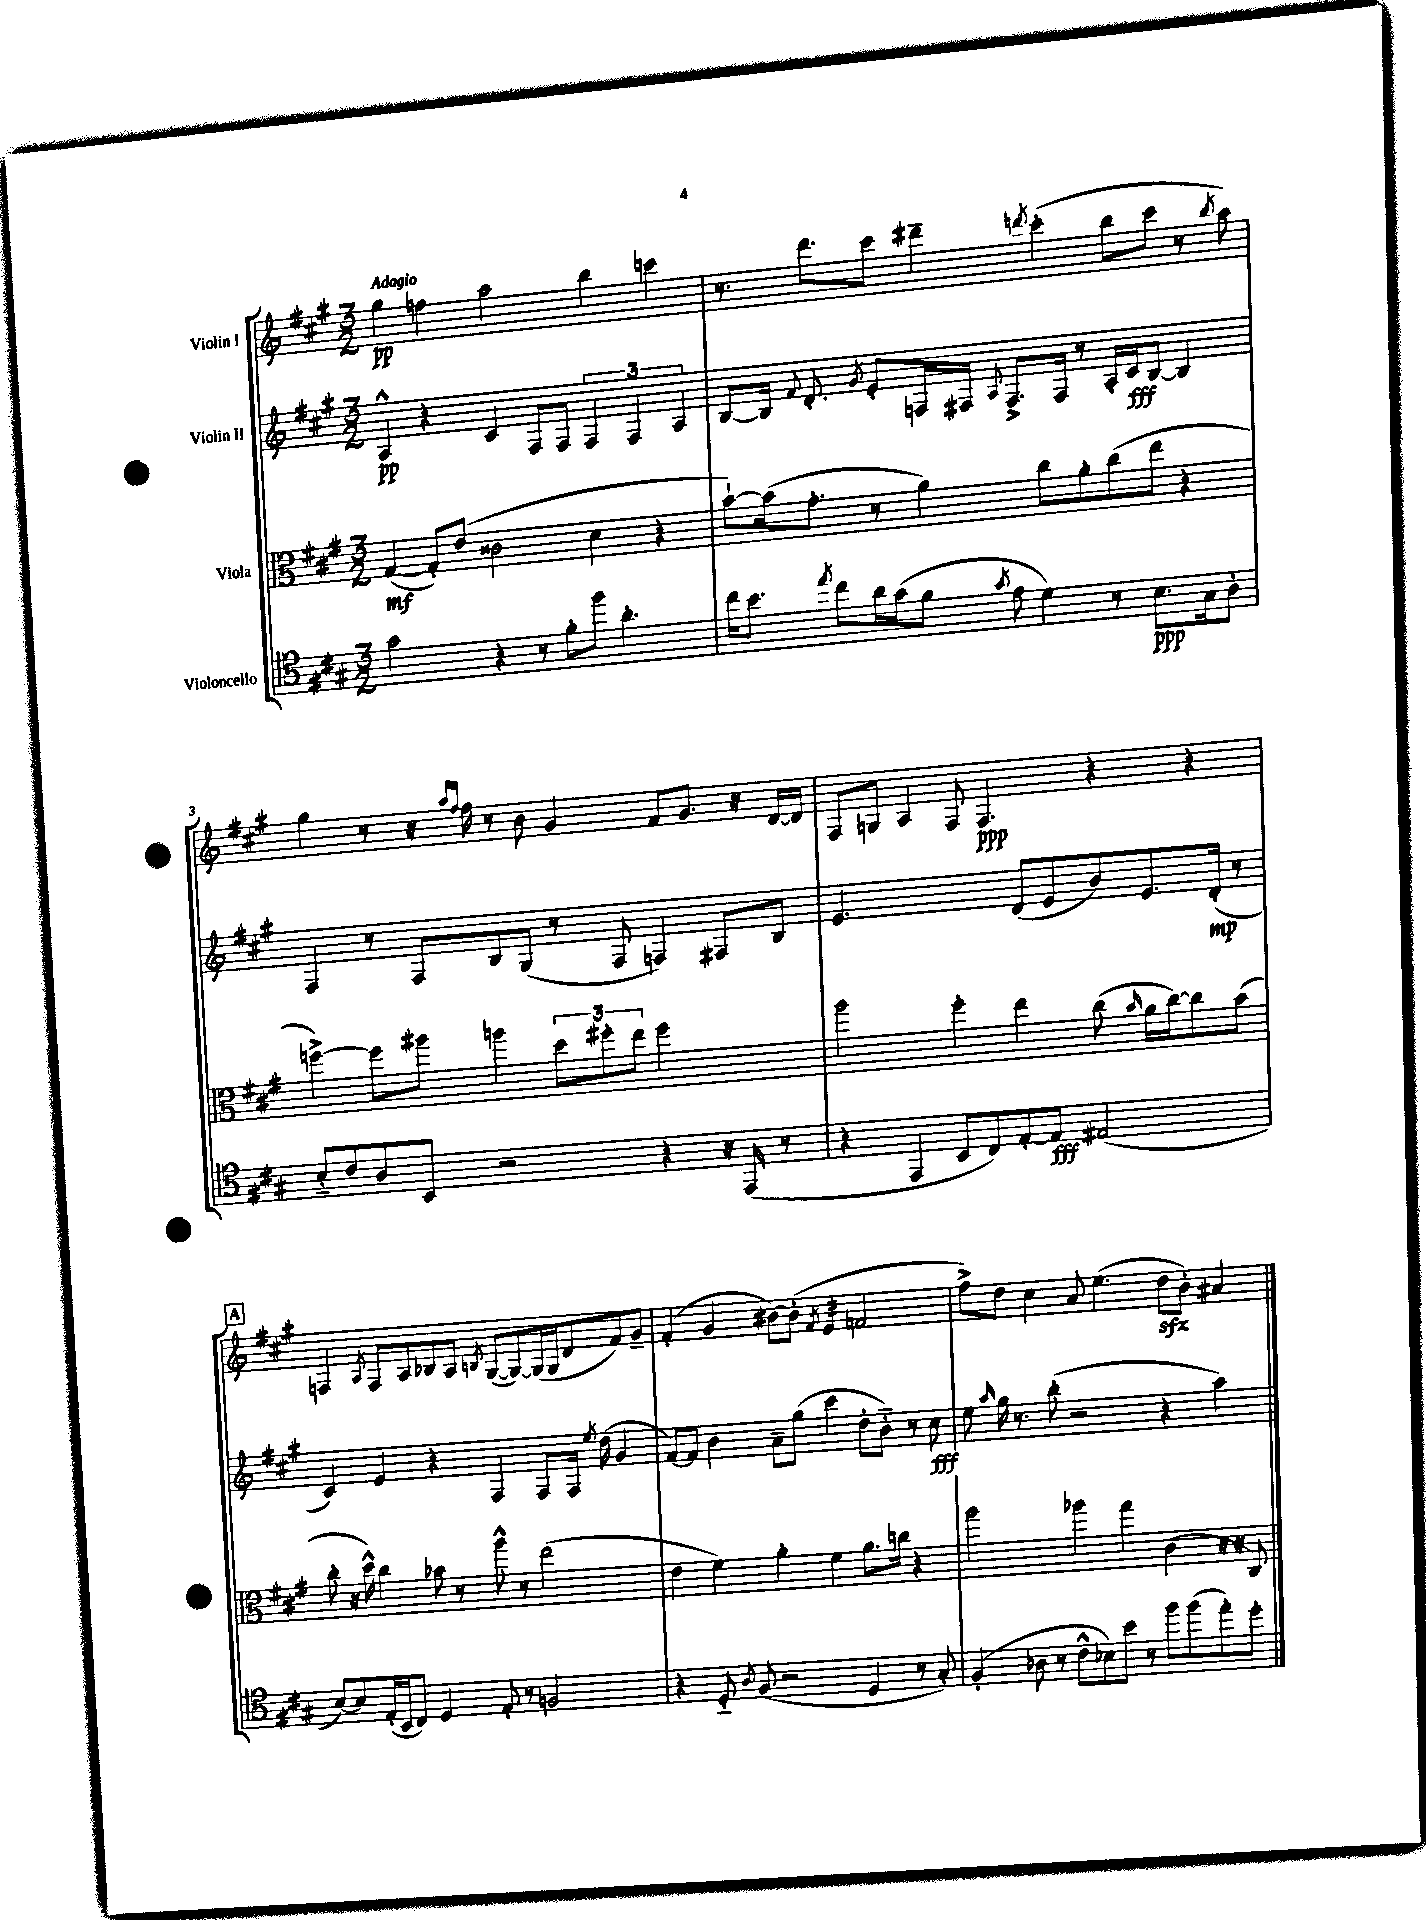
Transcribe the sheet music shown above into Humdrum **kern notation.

**kern	**kern	**kern	**kern
*staff4	*staff3	*staff2	*staff1
*clefC4	*clefC3	*clefG2	*clefG2
*k[f#c#g#]	*k[f#c#g#]	*k[f#c#g#]	*k[f#c#g#]
*M3/2	*M3/2	*M3/2	*M3/2
2g#	([4G#	4A^^	4gg#
.	8G#'])	4r	4ff
.	(8e	.	.
4r	2c##	4c#	2aa
8r	.	8F#	.
8f#'	.	8F#	.
8ff#	4d	6F#	4bb
4.a'	.	.	.
.	.	6F#	.
.	4r	.	4ccc
.	.	6A	.
=	=	=	=
16cc#	[8b`)	[8B	8.r
8.b	.	.	.
.	(16b]	16B]	.
.	.	8qqf#	.
.	8.g#'	8.d'	8.ddd
8qee	.	.	.
8cc#	.	.	.
.	.	8qg#	.
16a	8r	8e'	8ccc#
(16g#	.	.	.
8f#	4a)	16F	4ddd#~
.	.	16F#	.
8qg#	.	8qqA	.
8e	.	8.F#^	.
.	.	.	8qddd
4d)	8cc#	.	(4ccc#'
.	.	16F#	.
.	8a'	8r	.
8r	(8cc#	16A'	8bb
.	.	16c#	.
8.B	8ee	[8B	8ccc#
.	4r	4B]	8r
16G#	.	.	.
.	.	.	8qbb
8A'	.	.	8aa)
=	=	=	=
8B'~	[4ff^)	4F#	4gg#
8c#	.	.	.
8A	8ff]	8r	8r
8BB	8aa#	8F#	16r
.	.	.	16qqaa
.	.	.	16qqff#
.	.	.	16ff#
2r	4aa	8B	8r
.	.	(8G#	8b
.	12dd	8r	4g#
.	12ff#'	.	.
.	.	8F#	.
.	12ee	.	.
4r	2ff#	4F)	8f#
.	.	.	8.g#
16r	.	8F#	.
(16EE	.	.	16r
8r	.	8B	[16d
.	.	.	16d]
=	=	=	=
4r	2aa	2.e	8F#
.	.	.	8G
4EE	.	.	4A
8BB	4ff#'	.	8F#
8C#)	.	.	4.F#
[8E'	4ee	(8d	.
8E]	.	8e	.
(2E#	(8cc#	8b)	4r
.	16qqb	.	.
.	16a	8.e	.
.	[16cc#)	.	.
.	8cc#]	.	4r
.	.	(16d'	.
.	(8b	8r	.
=	=	=	=
[8B)	8cc#'	4c#)	4F
8B]	16r	.	.
.	16dd^^)	.	.
.	.	.	8qA
(16E'	4cc#	4e	8F
16BB	.	.	.
8C#)	.	.	8A
4D	8b-	4r	8B-
.	8r	.	8A
.	.	.	8qB
8E'	8aa^^	4F#	([8G#
8r	8r	.	8G#_)
2F	(2ee	8F#	(16G#]
.	.	.	16G#
.	.	16F#	8d
.	.	8qee	.
.	.	(16dd	.
.	.	4g#	8f#)
.	.	.	8g#~
=	=	=	=
4r	4e	[8f#)	(4f#'
.	.	8f#]	.
8D'~	4f#)	4b	4g#
8qA	.	.	.
(8F#	.	.	.
2r	4a'	8a~	[8b#)
.	.	(8gg#	(8b#']
.	.	.	8qf#
.	4f#	4ccc#	4e
4D	8.a	8dd'	2f
.	.	8b'~)	.
.	16cc	.	.
8r	4r	8r	.
8G#')	.	8cc#	.
=	=	=	=
(4F#'	2aa	8ee	8ff#^)
.	.	16qqaa	.
.	.	16gg#	8dd
.	.	8.r	.
8A-	.	.	4cc#
8r	.	(8bb'	.
8c#^^	4aa-	2r	8a
8B-)	.	.	(4.ee
8b	4gg#	.	.
8r	.	.	.
8ff#	(4c#	4r	8dd
(8ff#	.	.	8b')
8ee')	16r	4aa)	4a#
.	16r	.	.
8dd'	8C#)	.	.
==	==	==	==
*-	*-	*-	*-
